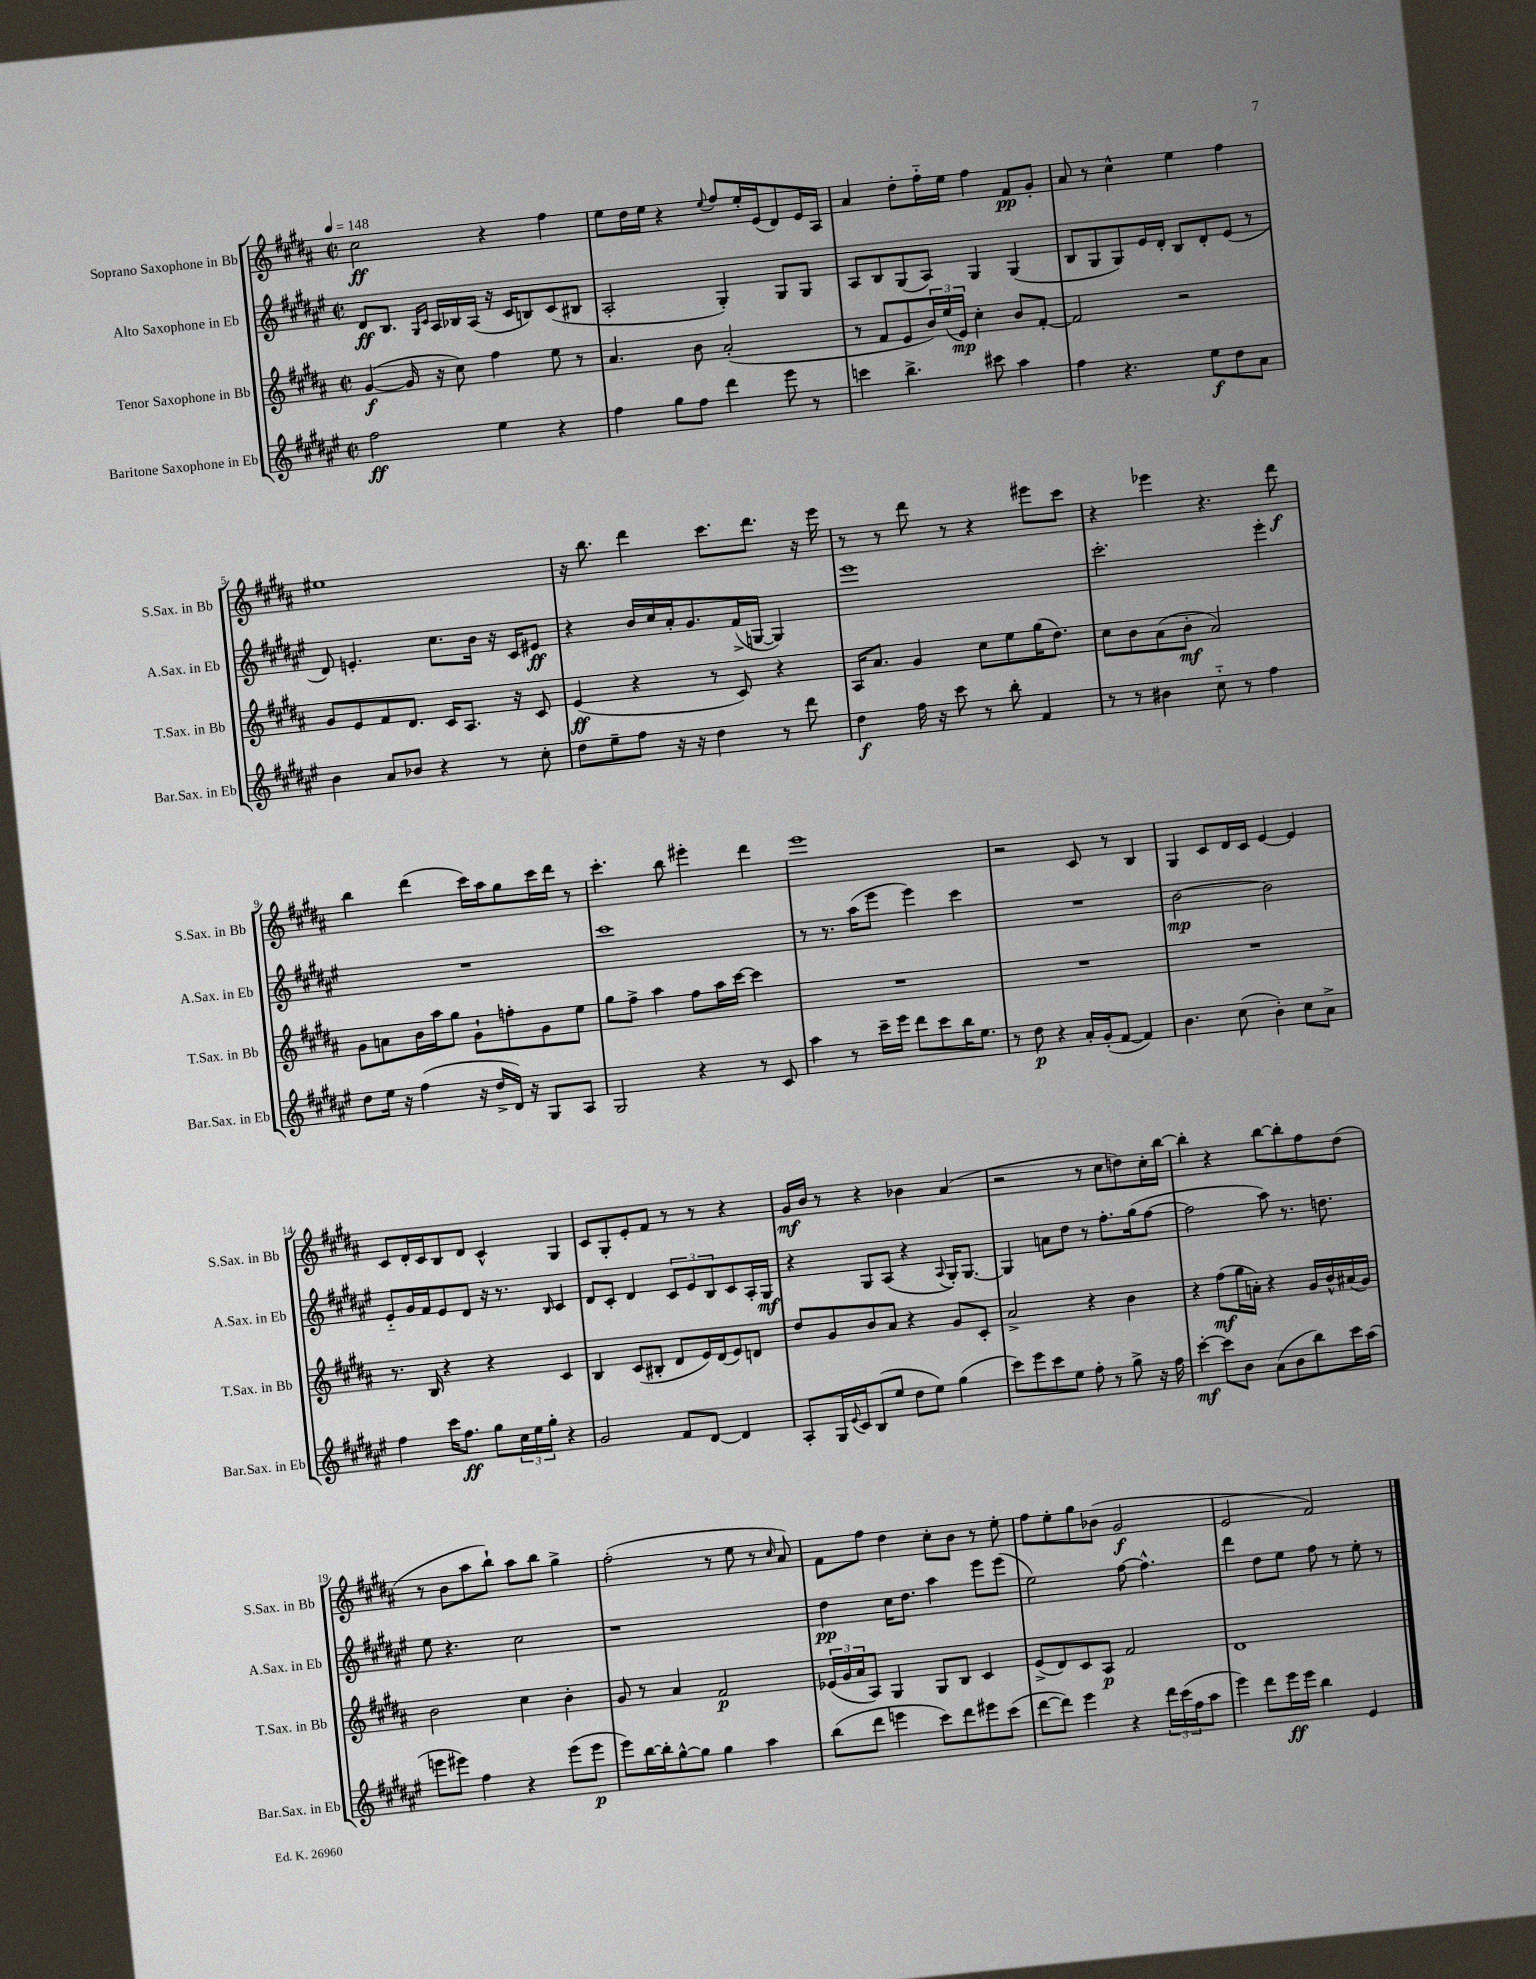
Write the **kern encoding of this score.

**kern	**kern	**kern	**kern
*staff4	*staff3	*staff2	*staff1
*clefG2	*clefG2	*clefG2	*clefG2
*k[f#c#g#d#a#e#]	*k[f#c#g#d#a#]	*k[f#c#g#d#a#e#]	*k[f#c#g#d#a#]
*M2/2	*M2/2	*M2/2	*M2/2
*met(c|)	*met(c|)	*met(c|)	*met(c|)
*MM148	*MM148	*MM148	*MM148
2ff#	([4g#	8d#	2cc#
.	.	8.B	.
.	16g#]	.	.
.	.	16qqG#	.
.	.	16qqc#	.
.	16r	16A#	.
.	8cc#)	16B-	.
.	.	(16A#	.
4ee#	4ff#	16r	4r
.	.	16c#	.
.	.	8B)	.
4r	8ee	(8c#	4ff#
.	8r	8B#	.
=	=	=	=
4ff#	4.a#	2A#'	8ee
.	.	.	16dd#
.	.	.	16ee
8gg#	.	.	4r
8ff#	8b	.	.
.	.	.	8qqee
4ddd#	(2a#'	4G#')	8ff#
.	.	.	16ee'
.	.	.	(16e
8eee#	.	8G#	8d#)
8r	.	8G#	16e
.	.	.	16A#
=	=	=	=
4ccc	8r	8A#	4a#
.	8f#	8B	.
4.bb^	8e	(8G#	8dd#'
.	24b)	8A#)	16ff#'~
.	(24ee	.	.
.	.	.	16ee
.	24e)	.	.
.	4cc#'	4G#	4ff#
8ccc#	.	.	.
4aa#	8b	(4G#	8f#
.	[8f#'	.	8g#'
=	=	=	=
4ff#	2f#]	8B	8a#
.	.	8G#	8r
4.r	.	8G#)	4cc#^^
.	.	16e#	.
.	.	16d#'	.
.	2r	8B	4ee
8ee#	.	8d#'	.
8dd#	.	(8e#	4ff#
8a#	.	8r	.
=	=	=	=
4b	8g#	8d#)	1ee#
.	8e	4.e'	.
8a#	8f#	.	.
8b-	8.d#	.	.
4r	.	8.cc#	.
.	16c#	.	.
.	8.A#	.	.
.	.	16b	.
8r	.	16r	.
.	16r	16c#	.
8cc#'	8c#	8e#	.
=	=	=	=
8dd#	(4e	4r	16r
.	.	.	8.bb
8ee#~	.	.	.
8ff#	4r	16b	4ddd#
.	.	16cc#	.
16r	.	16a#'	.
16r	.	8.g#	.
4dd#	8r	.	8.ccc#
.	8c#)	(16f#^	.
.	.	[16G	8.ddd#
8r	4r	4G])	.
8ddd#	.	.	16r
.	.	.	16eee
=	=	=	=
4dd#	16A#	1eee#	8r
.	8.a#	.	.
.	.	.	8r
16ff#	4g#	.	8ddd#
16r	.	.	.
8ccc#	.	.	8r
8r	8cc#	.	4r
8bb'	8ee	.	.
4f#	(16gg#	.	8eee#
.	8.dd#)	.	.
.	.	.	8ccc#
=	=	=	=
8r	8cc#	2.ccc#'	4r
8r	8b	.	.
4b#	(8a#	.	4eee-
.	8b'	.	.
8cc#'~	2a#)	.	4.r
8r	.	.	.
4ff#	.	4eee#'	.
.	.	.	8ddd#
=	=	=	=
8dd#	8g#	1r	4bb
16ee#	8a	.	.
16r	.	.	.
(4ff#	16b	.	(4ddd#
.	16aa#	.	.
.	8gg#	.	.
16r	8g#`	.	16ccc#)
16dd#^	.	.	16aa#
16d#)	8ff'	.	8gg#
16r	.	.	.
8G#	8g#	.	16ccc#
.	.	.	16ddd#
8A#	8ee	.	8r
=	=	=	=
2G#	8gg#	1ccc#	4.ccc#'
.	8ff#^	.	.
.	4aa#	.	.
.	.	.	8bb
4r	8ff#	.	4eee#'
.	16aa#	.	.
.	[16ccc#	.	.
8r	4ccc#]	.	4ddd#
8c#	.	.	.
=	=	=	=
4aa#	1r	8r	1eee
.	.	8.r	.
8r	.	.	.
.	.	(16aa#	.
16ccc#~	.	8eee#	.
16eee#	.	.	.
8ddd#	.	4eee#)	.
8ccc#	.	.	.
16bb	.	4ccc#	.
8.ee#	.	.	.
=	=	=	=
8r	1r	1r	2r
8dd#	.	.	.
4r	.	.	.
16a#'	.	.	8c#
(16g#'	.	.	.
[8f#	.	.	8r
4f#])	.	.	4B
=	=	=	=
4.b	1r	[2b	4G#
.	.	.	8c#
(8cc#	.	.	16d#
.	.	.	16c#
4b')	.	2b]	[4e
8cc#	.	.	4e]
8a#^	.	.	.
=	=	=	=
4ff#	8.r	8e#'~	8c#
.	.	16g#	16d#'
.	16B	16f#	16c#
16ccc#	4r	8e#	8B
8.ff#	.	.	.
.	.	8d#	8d#
8gg#	4r	16r	4c#^^
.	.	8.r	.
24cc#	.	.	.
24ee#	.	.	.
24gg#'	.	.	.
.	.	16qqB	.
4r	4c#	4c#	4G#
=	=	=	=
2g#	4B	8d#	8c#
.	.	8c#'	8G#'
.	(8c#	4d#	8e'
.	8B#'	.	8f#
8f#	8d#	12c#	8r
.	.	12e#	.
[8d#	16e)	.	8r
.	.	12B	.
.	(16d#	.	.
4d#]	8e)	8c#	4r
.	8d	16A#'	.
.	.	16G#	.
=	=	=	=
8A#'	8dd#	4r	16g#
.	.	.	16b
16G#	8g#	.	8r
8qqe#	.	.	.
16c#	.	.	.
(8B	8b	8G#	4r
8ee#	8a#	(8A#	.
8dd#	4r	4r	4b-
8ee#)	.	.	.
.	.	8qqA#	.
(4gg#	8g#	16G#')	(4a#
.	.	[8.G#	.
.	8c#'	.	.
=	=	=	=
8ccc#)	2a#^	4G#]	2r
8eee#	.	.	.
8ccc#	.	8a	.
8ee#	.	8dd#	.
8ff#'	4r	8r	8r
8r	.	8.ff#'	8cc#
8gg#^	4b	.	8dd)
.	.	(16gg#	.
16r	.	[8ff#	16cc#'
16ff#	.	.	[16bb
=	=	=	=
[4ccc#'	4r	2ff#]	4bb']
8ccc#]	(8ff#	.	4r
8b	16gg#	.	.
.	16a')	.	.
(8a#	4r	8aa#)	[8bb
8b	.	8.r	8bb']
8bb)	16g#	.	8ff#
.	16b^^	8.dd	.
16ccc#	(16a#	.	(8dd#
(16aa#	16g#)	.	.
=	=	=	=
8eee	2b	8ee#	8r
8eee#)	.	4.r	8b
4ff#	.	.	8aa#
.	.	.	8bb`)
4r	4cc#	2cc#	8aa#
.	.	.	8bb
(8eee#	4b'	.	4gg#^
8eee#	.	.	.
=	=	=	=
8eee#)	8g#	1r	(2ff#'
[16bb	8r	.	.
16bb']	.	.	.
[8gg#^^	4a#	.	.
8gg#]	.	.	.
4gg#	2f#	.	8r
.	.	.	8ee
4aa#	.	.	8r
.	.	.	16qqcc#
.	.	.	8a#)
=	=	=	=
(8bb	(24e-	4dd#	8f#
.	24g#	.	.
.	24a#	.	.
8ddd#	8A#)	.	8ff#
4eee	4G#	16cc#	4dd#
.	.	8.dd#	.
8ccc#)	8G#	4aa#	8cc#'
8ddd#	8B	.	8b
8eee#	4c#	8eee#	8r
(8ccc#	.	(8eee#	8ee'
=	=	=	=
[8ddd#	(8e^	2ee#)	8ff#
8ddd#])	8d#)	.	8ee'
4eee#	8c#	.	8gg#
.	8A#	.	(8b-
4r	2f#	[8ff#	2g#
.	.	4.ff#^^]	.
24ddd#	.	.	.
(24ccc#	.	.	.
24ff#	.	.	.
8aa#	.	.	.
=	=	=	=
4eee#)	1d#	4ddd#	2e
8ddd#	.	8dd#	.
16eee#	.	8ee#	.
16eee#	.	.	.
4bb	.	8ff#	2f#)
.	.	8r	.
4e#	.	8ee#'	.
.	.	8r	.
==	==	==	==
*-	*-	*-	*-
